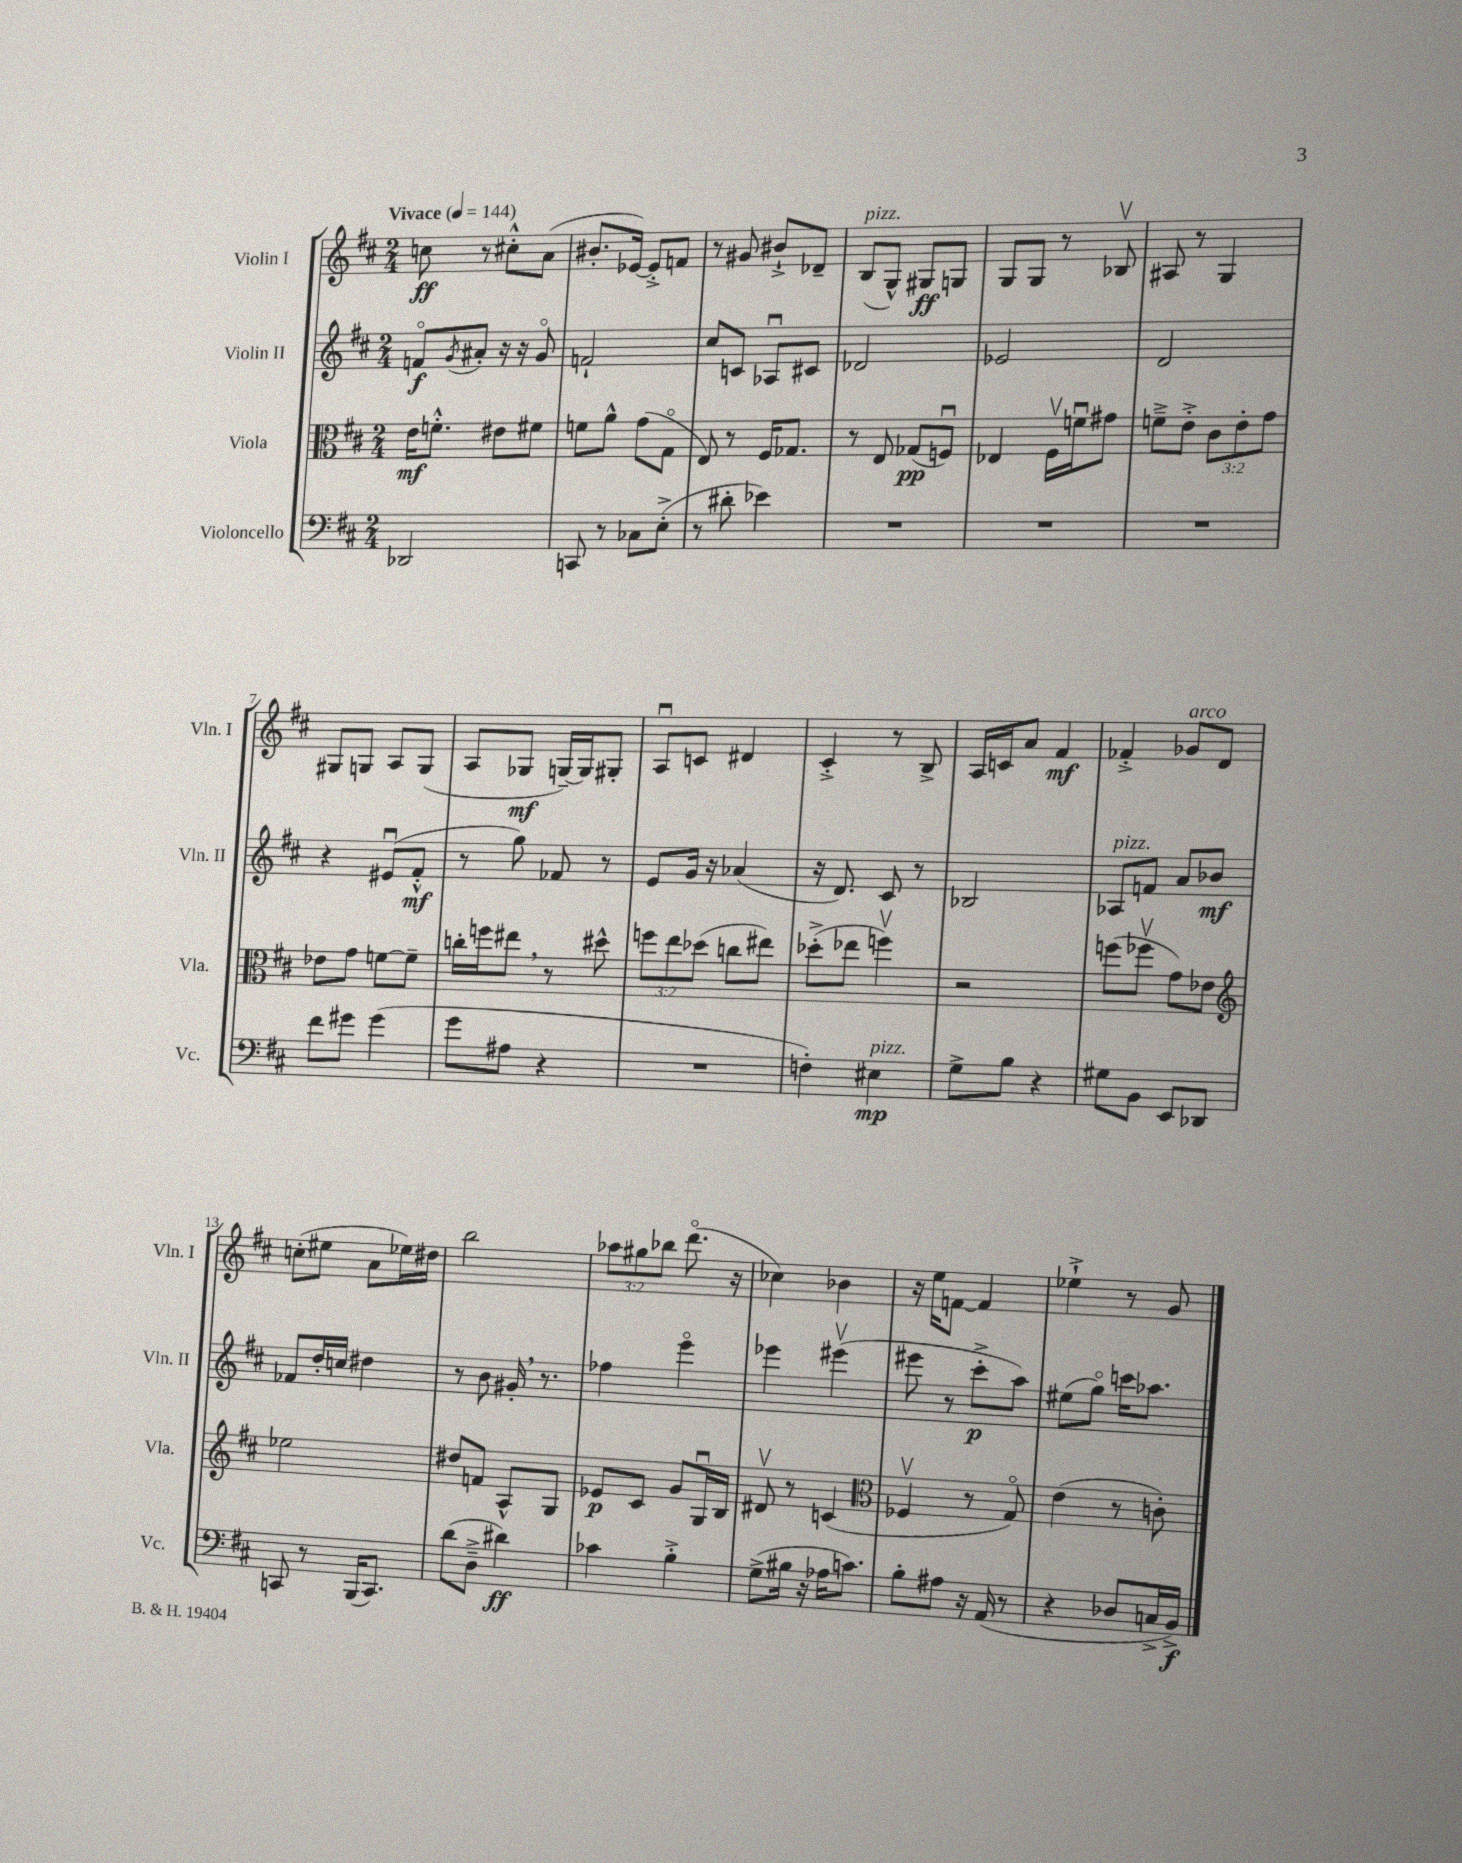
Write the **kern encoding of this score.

**kern	**dynam	**kern	**dynam	**kern	**dynam	**kern	**dynam
*part4	*part4	*part3	*part3	*part2	*part2	*part1	*part1
*staff4	*staff4	*staff3	*staff3	*staff2	*staff2	*staff1	*staff1
*I"Violoncello	*	*I"Viola	*	*I"Violin II	*	*I"Violin I	*
*I'Vc.	*	*I'Vla.	*	*I'Vln. II	*	*I'Vln. I	*
*clefF4	*	*clefC3	*	*clefG2	*	*clefG2	*
*k[f#c#]	*	*k[f#c#]	*	*k[f#c#]	*	*k[f#c#]	*
*M2/4	*	*M2/4	*	*M2/4	*	*M2/4	*
*MM144	*	*MM144	*	*MM144	*	*MM144	*
=1	=1	=1	=1	=1	=1	=1	=1
!	!	!	!	!	!	!LO:TX:a:B:t=Vivace	!
2DD-X/	.	16e\KL	mf	8fn/L	f	8ccn\	ff
.	.	8.fn'^^\J	.	.	.	.	.
.	.	.	.	8qg/	.	.	.
.	.	.	.	8a#X'/J	.	8r	.
.	.	8e#X\L	.	16r	.	8cc#X'^^\L	.
.	.	.	.	16r	.	.	.
.	.	8f#X\J	.	8g/	.	(8a\J	.
=2	=2	=2	=2	=2	=2	=2	=2
8CCn/	.	8fn\L	.	2fn`/	.	8.b#X'/L	.
8r	.	8a^^\J	.	.	.	.	.
.	.	.	.	.	.	[16e-X/Jk)	.
8C-X\L	.	(8g\L	.	.	.	8e-'^/L]	.
(8E'^\J	.	8G\J	.	.	.	8fn/J	.
=3	=3	=3	=3	=3	=3	=3	=3
8r	.	8E/)	.	8cc#/L	.	8r	.
8d#X'\	.	8r	.	8cn/J	.	8g#X/	.
4e-X\)	.	16F#/KL	.	8A-Xu/L	.	8b#X`^/L	.
.	.	8.G-X/J	.	.	.	.	.
.	.	.	.	8c#X/J	.	8d-X~/J	.
=4	=4	=4	=4	=4	=4	=4	=4
!	!	!	!	!	!	!LO:TX:a:i:t=pizz.	!
2r	.	8r	.	2d-X/	.	(8B/L	.
.	.	8E/	.	.	.	8G^^/J)	.
.	.	(8G-X/L	pp	.	.	8G#X/L	ff
.	.	8Fnu/J)	.	.	.	8Gn/J	.
=5	=5	=5	=5	=5	=5	=5	=5
2r	.	4E-X/	.	2e-X/	.	8G/L	.
.	.	.	.	.	.	8G/J	.
.	.	16F#v\LL	.	.	.	8r	.
.	.	16fnu\J	.	.	.	.	.
.	.	8g#X\J	.	.	.	8B-Xv/	.
=6	=6	=6	=6	=6	=6	=6	=6
2r	.	8fn~^\L	.	2d/	.	8A#X/	.
.	.	8e'^\J	.	.	.	8r	.
.	.	12c#\L	.	.	.	4G/	.
.	.	12e'\	.	.	.	.	.
.	.	12g\J	.	.	.	.	.
!!LO:LB:g=z
=7	=7	=7	=7	=7	=7	=7	=7
8f#\L	.	8e-X\L	.	4r	.	8G#X/L	.
8g#X\J	.	8g\J	.	.	.	8Gn/J	.
(4g#\	.	[8fn\L	.	(8e#Xu/L	.	8A/L	.
.	.	8f~\J]	.	8f#'^^/J	mf	(8G/J	.
=8	=8	=8	=8	=8	=8	=8	=8
8g\L	.	16ccn'\LL	.	8r	.	8A/L	.
.	.	16ffn\J	.	.	.	.	.
8A#X\J	.	8ee#X,\J	.	8gg\)	.	8G-X/J	mf
4r	.	8r	.	8f-X/	.	[16Gn~/LL)	.
.	.	.	.	.	.	16G/J]	.
.	.	8dd#X^^\	.	8r	.	8G#X'/J	.
=9	=9	=9	=9	=9	=9	=9	=9
2r	.	12ffn\L	.	8e/L	.	8Au/L	.
.	.	12ee\	.	.	.	.	.
.	.	.	.	16g/Jk	.	8cn/J	.
.	.	(12dd-X\J	.	.	.	.	.
.	.	.	.	16r	.	.	.
.	.	8ccn\L	.	(4a-X/	.	4d#X/	.
.	.	8ee#X\J)	.	.	.	.	.
=10	=10	=10	=10	=10	=10	=10	=10
4Fn'\)	.	(8dd-X'^\L	.	16r	.	4c#'^/	.
.	.	.	.	8.d/)	.	.	.
.	.	8ee-X\J	.	.	.	.	.
!LO:TX:a:i:t=pizz.	!	!	!	!	!	!	!
4E#X\	mp	4ffnv\)	.	8c#/	.	8r	.
.	.	.	.	8r	.	8B^/	.
=11	=11	=11	=11	=11	=11	=11	=11
8G^\L	.	2r	.	2B-X/	.	16A/LL	.
.	.	.	.	.	.	16cn/J	.
8B\J	.	.	.	.	.	8a/J	.
4r	.	.	.	.	.	4f#/	mf
=12	=12	=12	=12	=12	=12	=12	=12
!	!	!	!	!LO:TX:a:i:t=pizz.	!	!	!
8G#X\L	.	(8ffn\L	.	8A-X/L	.	4f-X'^/	.
8BB\J	.	8ff-Xv\J	.	8fn/J	.	.	.
!	!	!	!	!	!	!LO:TX:a:i:t=arco	!
8EE/L	.	8g\L)	.	8a/L	.	8g-X/L	.
8DD-X/J	.	8e-X\J	.	8b-X/J	mf	8d/J	.
!!LO:LB:g=z
=13	=13	=13	=13	=13	=13	=13	=13
*	*	*clefG2	*	*	*	*	*
8CCn/	.	2ee-X\	.	8f-X/L	.	(8ccn'\L	.
8r	.	.	.	16dd'/L	.	8ee#X\J	.
.	.	.	.	16ccn/JJ	.	.	.
(16BBB/KL	.	.	.	4dd#X\	.	8a\L	.
8.CC/J)	.	.	.	.	.	.	.
.	.	.	.	.	.	16ee-X\L)	.
.	.	.	.	.	.	16dd#X\JJ	.
=14	=14	=14	=14	=14	=14	=14	=14
(8d\L	.	8dd#X/L	.	8r	.	2bb\	.
8D~^\J	.	8fn/J	.	8b\	.	.	.
4d#X\)	ff	8A^^/L	.	16g#X',/	.	.	.
.	.	.	.	8.r	.	.	.
.	.	8G/J	.	.	.	.	.
=15	=15	=15	=15	=15	=15	=15	=15
4c-X\	.	8e-X/L	p	4ff-X\	.	12aa-X\L	.
.	.	.	.	.	.	12gg#X\	.
.	.	8c#/J	.	.	.	.	.
.	.	.	.	.	.	12bb-X\J	.
4B'^\	.	8g/L	.	4eee\	.	(8.ddd\	.
.	.	16Gu/L	.	.	.	.	.
.	.	16B/JJ	.	.	.	16r	.
=16	=16	=16	=16	=16	=16	=16	=16
(8G^\L	.	8d#Xv/	.	4eee-X\	.	4cc-X\)	.
16B#X\Jk	.	8r	.	.	.	.	.
16r	.	.	.	.	.	.	.
16A-X\KL	.	(4cn/	.	(4eee#Xv\	.	4b-X\	.
8.cn\J)	.	.	.	.	.	.	.
=17	=17	=17	=17	=17	=17	=17	=17
*	*	*clefC3	*	*	*	*	*
8B'\L	.	4F-Xv/	.	8eee#X\	.	16r	.
.	.	.	.	.	.	16ee\KL	.
8A#X\J	.	.	.	8r	.	[8fn\J	.
16r	.	8r	.	8ccc#'^\L	p	4f/]	.
(16AA/	.	.	.	.	.	.	.
8r	.	8G/)	.	8aa\J)	.	.	.
=18	=18	=18	=18	=18	=18	=18	=18
4r	.	(4e\	.	(8ee#X\L	.	4ee-X`^\	.
.	.	.	.	8gg\J)	.	.	.
8D-X/L	.	8r	.	16cccn\KL	.	8r	.
.	.	.	.	8.aa-X\J	.	.	.
16Cn^/L	.	8cn'\)	.	.	.	8g/	.
16BB^/JJ)	f	.	.	.	.	.	.
==	==	==	==	==	==	==	==
*-	*-	*-	*-	*-	*-	*-	*-
